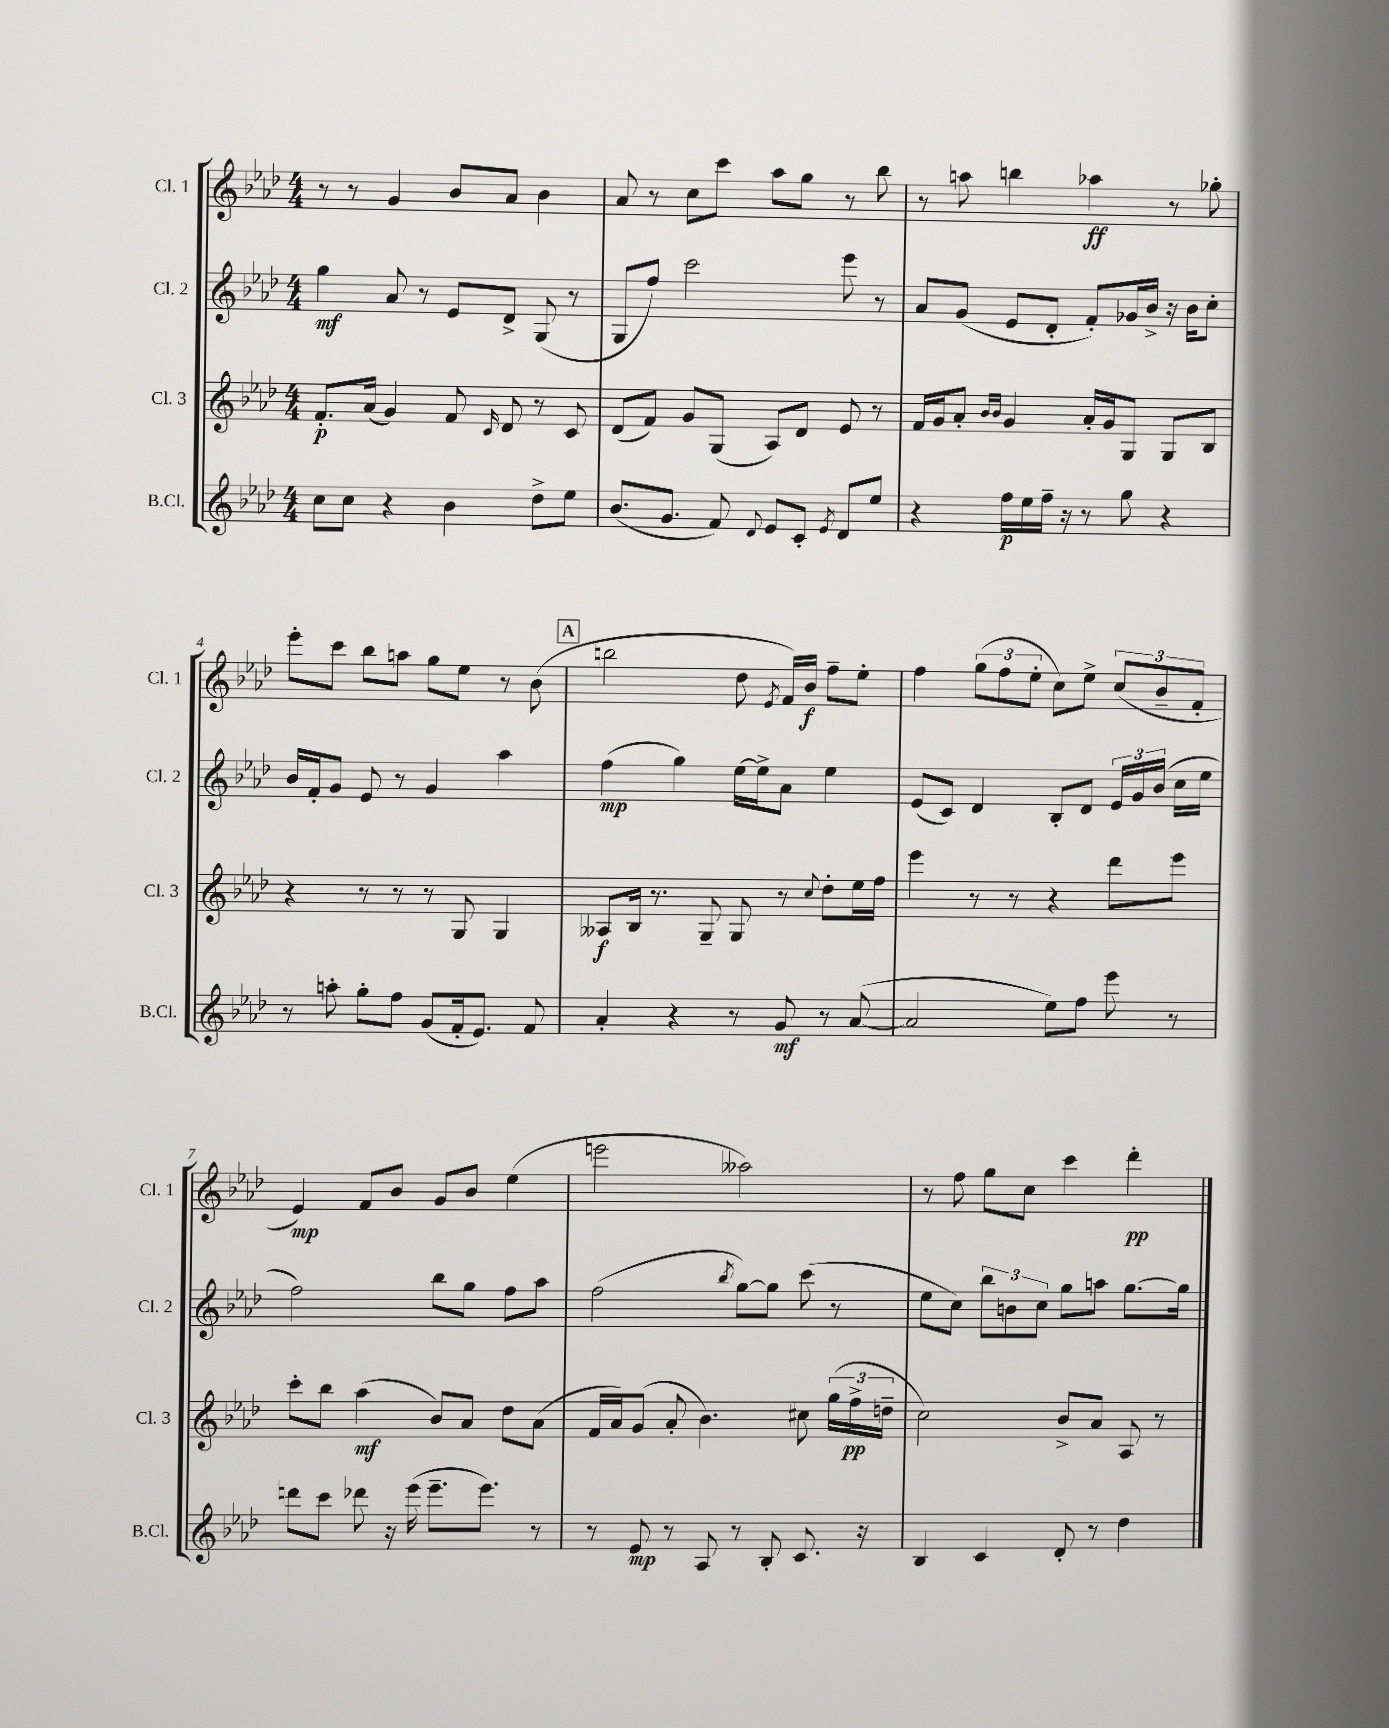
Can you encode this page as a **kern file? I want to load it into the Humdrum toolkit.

**kern	**kern	**kern	**kern
*staff4	*staff3	*staff2	*staff1
*clefG2	*clefG2	*clefG2	*clefG2
*k[b-e-a-d-]	*k[b-e-a-d-]	*k[b-e-a-d-]	*k[b-e-a-d-]
*M4/4	*M4/4	*M4/4	*M4/4
8cc\L	8.f'/L	4gg\	8r
8cc\J	.	.	8r
.	(16a-/Jk	.	.
4r	4g/)	8a-/	4g/
.	.	8r	.
4b-\	8f/	8e-/L	8b-/L
.	16qqc/	.	.
.	8d-/	8d-^/J	8a-/J
8dd-^\L	8r	(8G/	4b-\
8ee-\J	8c/	8r	.
=	=	=	=
(8.b-/L	(8d-/L	8G/L	8a-/
.	8f/J)	8ff/J)	8r
8.g/J	.	.	.
.	8g/L	2ccc\	8cc\L
8f/)	(8G/J	.	8ccc\J
8qqd-/	.	.	.
8e-/L	8A-/L)	.	8aa-\L
8c'/J	8d-/J	.	8gg\J
8qe-/	.	.	.
8d-/L	8e-/	8eee-\	8r
8ee-/J	8r	8r	8bb-\
=	=	=	=
4r	16f/LL	8a-/L	8r
.	16g/J	.	.
.	8a-'/J	(8g/J	8aa\
.	16qqb-/LL	.	.
.	16qqb-/JJ	.	.
16ff\LL	4g/	8e-/L	4bb\
16ee-\	.	.	.
16ff~\JJ	.	8d-'/J	.
16r	.	.	.
8r	16a-'/LL	8f'/L)	4aa-\
.	16g/J	.	.
8gg\	8G/J	16g-/L	.
.	.	16b-^/JJ	.
4r	8G/L	16r	8r
.	.	16b-\LK	.
.	8B-/J	8cc'\J	8gg-'\
=	=	=	=
8r	4r	16b-/LL	8eee-'\L
.	.	16f'/J	.
8aa'\	.	8g/J	8ccc\J
8gg'\L	8r	8e-/	8bb-\L
8ff\J	8r	8r	8aa\J
(8g/L	8r	4g/	8gg\L
16f'/k	8G/	.	8ee-\J
8.e-/J)	.	.	.
.	4G/	4aa-\	8r
8f/	.	.	(8b-\
=	=	=	=
4a-'/	8A--/L	(4ff\	2bb\
.	16B-/Jk	.	.
.	8.r	.	.
4r	.	4gg\)	.
.	8G~/	.	.
8r	8G/	[16ee-\LL	8dd-\
.	.	16ee-^\]J	.
.	.	.	8qe-/
8g/	8r	8a-\J	16f/LL)
.	.	.	16b-/JJ
.	8qqcc/	.	.
8r	8dd-'\L	4ee-\	8ff~\L
([8a-/	16ee-\L	.	8ee-'\J
.	16ff\JJ	.	.
=	=	=	=
2a-/]	4eee-\	(8e-/L	4ff\
.	.	8c/J)	.
.	8r	4d-/	(12gg\L
.	.	.	12ff\
.	8r	.	.
.	.	.	12ee-'\J
8ee-\L)	4r	8B-'/L	8cc\L)
8ff\J	.	8d-/J	8ee-^\J
8eee-\	8ddd-\L	24e-/LL	(12cc/L
.	.	24g/	.
.	.	(24b-/JJ	12b-~/
8r	8eee-\J	16cc\LL	.
.	.	.	12f'/J
.	.	16ee-\JJ	.
=	=	=	=
8ddd\L	8ccc'\L	2ff\)	4e-/)
8ccc\J	8bb-\J	.	.
8ddd-\	(4aa-\	.	8f/L
16r	.	.	8b-/J
(16eee-\	.	.	.
8.eee-~\L	8b-/L)	8bb-\L	8g/L
.	8a-/J	8gg\J	8b-/J
8.eee-\J)	.	.	.
.	8dd-\L	8ff\L	(4ee-\
8r	(8a-\J	8aa-\J	.
=	=	=	=
8r	16f/LL	(2ff\	2eee\
.	16a-/J)	.	.
8e-/	(8g/J	.	.
8r	8a-'/	.	.
8A-/	4.b-\)	.	.
.	.	8qbb-/	.
8r	.	[8gg\L)	2aa--\)
8B-'/	.	8gg\]J	.
8.c/	8cc#\	(8ccc\	.
.	(24gg\LL	8r	.
.	24ff^\	.	.
16r	.	.	.
.	24dd~\JJ	.	.
=	=	=	=
4B-/	2cc\)	8ee-\L	8r
.	.	8cc\J)	8ff\
4c/	.	12bb-\L	8gg\L
.	.	12b\	.
.	.	.	8cc\J
.	.	12cc\J	.
8d-'/	8b-^/L	8gg\L	4ccc\
8r	8a-/J	8aa\J	.
4dd-\	8A-/	[8.gg\L	4ddd-'\
.	8r	.	.
.	.	16gg\]Jk	.
==	==	==	==
*-	*-	*-	*-
